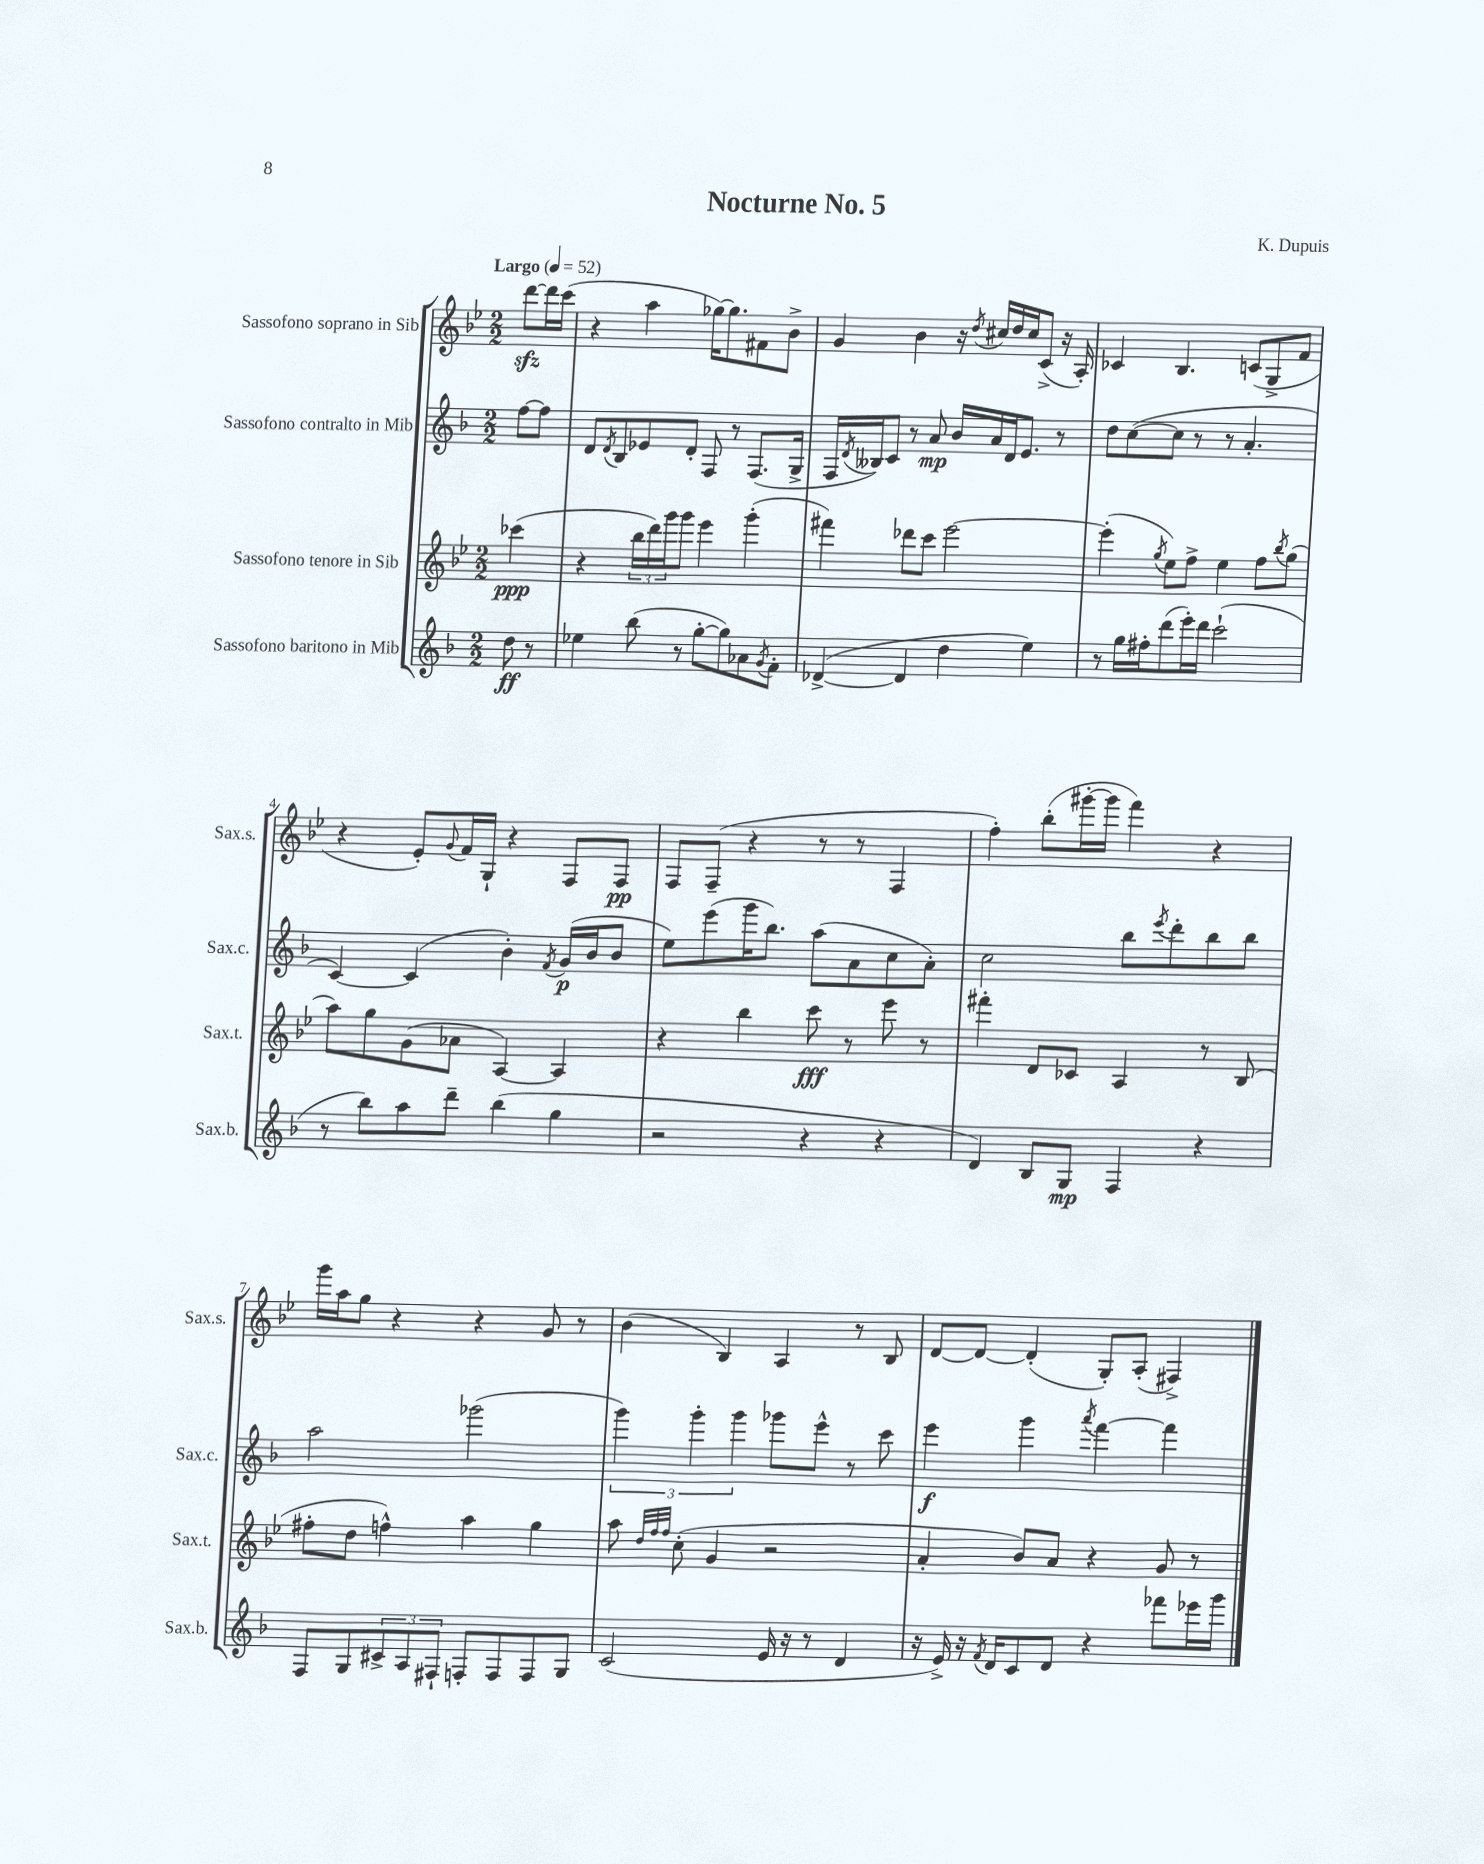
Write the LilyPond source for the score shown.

\header { title = "Nocturne No. 5" composer = "K. Dupuis" }
<<
\new StaffGroup <<
\new Staff = "s0" \with { instrumentName = "Sassofono soprano in Sib" shortInstrumentName = "Sax.s." } {
    \clef treble \key bes \major \numericTimeSignature \time 2/2 \partial 4 \tempo "Largo" 4 = 52
    d'''8~\sfz d'''16 c'''16( |
    r4 a''4 ges''16~) ges''8. fis'8 bes'8-> |
    g'4 bes'4 r16 \acciaccatura { d''8 } cis''16 d''16 cis''16 c'8->( r16 a16-.) |
    ces'4 bes4. c'8( g8-> f'8 |
    r4 ees'8-.) \appoggiatura { g'8 } f'16 g16-! r4 f8 f8\pp |
    f8 f8--( r4 r8 r8 f4 |
    f''4-.) bes''8-.( gis'''16~-. gis'''16 f'''4) r4 |
    g'''16 a''16 g''8 r4 r4 g'8 r8 |
    bes'4( bes4) a4 r8 bes8 |
    d'8~ d'8~ d'4-.( g8-.) a8-.( fis4->) \bar "|." |
}
\new Staff = "s1" \with { instrumentName = "Sassofono contralto in Mib" shortInstrumentName = "Sax.c." } {
    \clef treble \key f \major \numericTimeSignature \time 2/2 \partial 4
    f''8~ f''8 |
    d'8 \acciaccatura { d'8 } bes8 ees'8 d'8-. f8 r8 f8.( g16-> |
    f16 \acciaccatura { d'8 } beses16) c'8 r8 a'8\mp bes'16 a'16 d'16 e'8. r8 |
    d''8 c''8~( c''8 r8 r8 a'4.-. |
    c'4~) c'4( bes'4-.) \acciaccatura { f'8 } g'16\p( bes'16 bes'8 |
    e''8) e'''8( g'''16 bes''8.) a''8( a'8 c''8 a'8-.) |
    c''2 bes''8 \acciaccatura { e'''8 } d'''8-. bes''8 bes''8 |
    a''2 ges'''2( |
    \tuplet 3/2 { g'''4) g'''4-. g'''4 } ges'''8 e'''8-^ r8 c'''8 |
    e'''4\f g'''4 \acciaccatura { a'''8 } f'''4~ f'''4 \bar "|." |
}
\new Staff = "s2" \with { instrumentName = "Sassofono tenore in Sib" shortInstrumentName = "Sax.t." } {
    \clef treble \key bes \major \numericTimeSignature \time 2/2 \partial 4
    ces'''4\ppp( |
    r4 \tuplet 3/2 { bes''16 d'''16) g'''16 } g'''8 ees'''4 g'''4-.( |
    fis'''4) des'''8 c'''8 ees'''2~ |
    ees'''4-.( \acciaccatura { g''8 } ees''8) f''8-> ees''4 f''8 \acciaccatura { bes''8 } g''8( |
    a''8) g''8 g'8( aes'8 a4~) a4 |
    r4 bes''4 c'''8\fff r8 ees'''8 r8 |
    fis'''4-. d'8 ces'8 a4 r8 bes8( |
    fis''8-. d''8 f''4-^) a''4 g''4 |
    a''8 \grace { d''32 f''32 f''32 } c''8-.( g'4 r2 |
    a'4-. bes'8) a'8 r4 g'8 r8 \bar "|." |
}
\new Staff = "s3" \with { instrumentName = "Sassofono baritono in Mib" shortInstrumentName = "Sax.b." } {
    \clef treble \key f \major \numericTimeSignature \time 2/2 \partial 4
    d''8\ff r8 |
    ees''4 bes''8( r8 g''8~-. g''8) aes'8 \acciaccatura { g'8 } f'8-. |
    des'4~->( des'4 d''4 e''4) |
    r8 g''16 fis''16-. d'''8( e'''16-.) d'''16 c'''2-!( |
    r8 bes''8) a''8 d'''8-- bes''4( g''4 |
    r2 r4 r4 |
    d'4) bes8 g8\mp f4 r4 |
    f8 g8 \tuplet 3/2 { cis'8-> a8 fis8-! } f8-. f8 f8 g8 |
    c'2( e'16 r16 r8 d'4 |
    r16 e'16->) r16 \acciaccatura { f'8 } d'16 c'8 d'8 r4 fes'''8 ees'''16 g'''16 \bar "|." |
}
>>
>>
